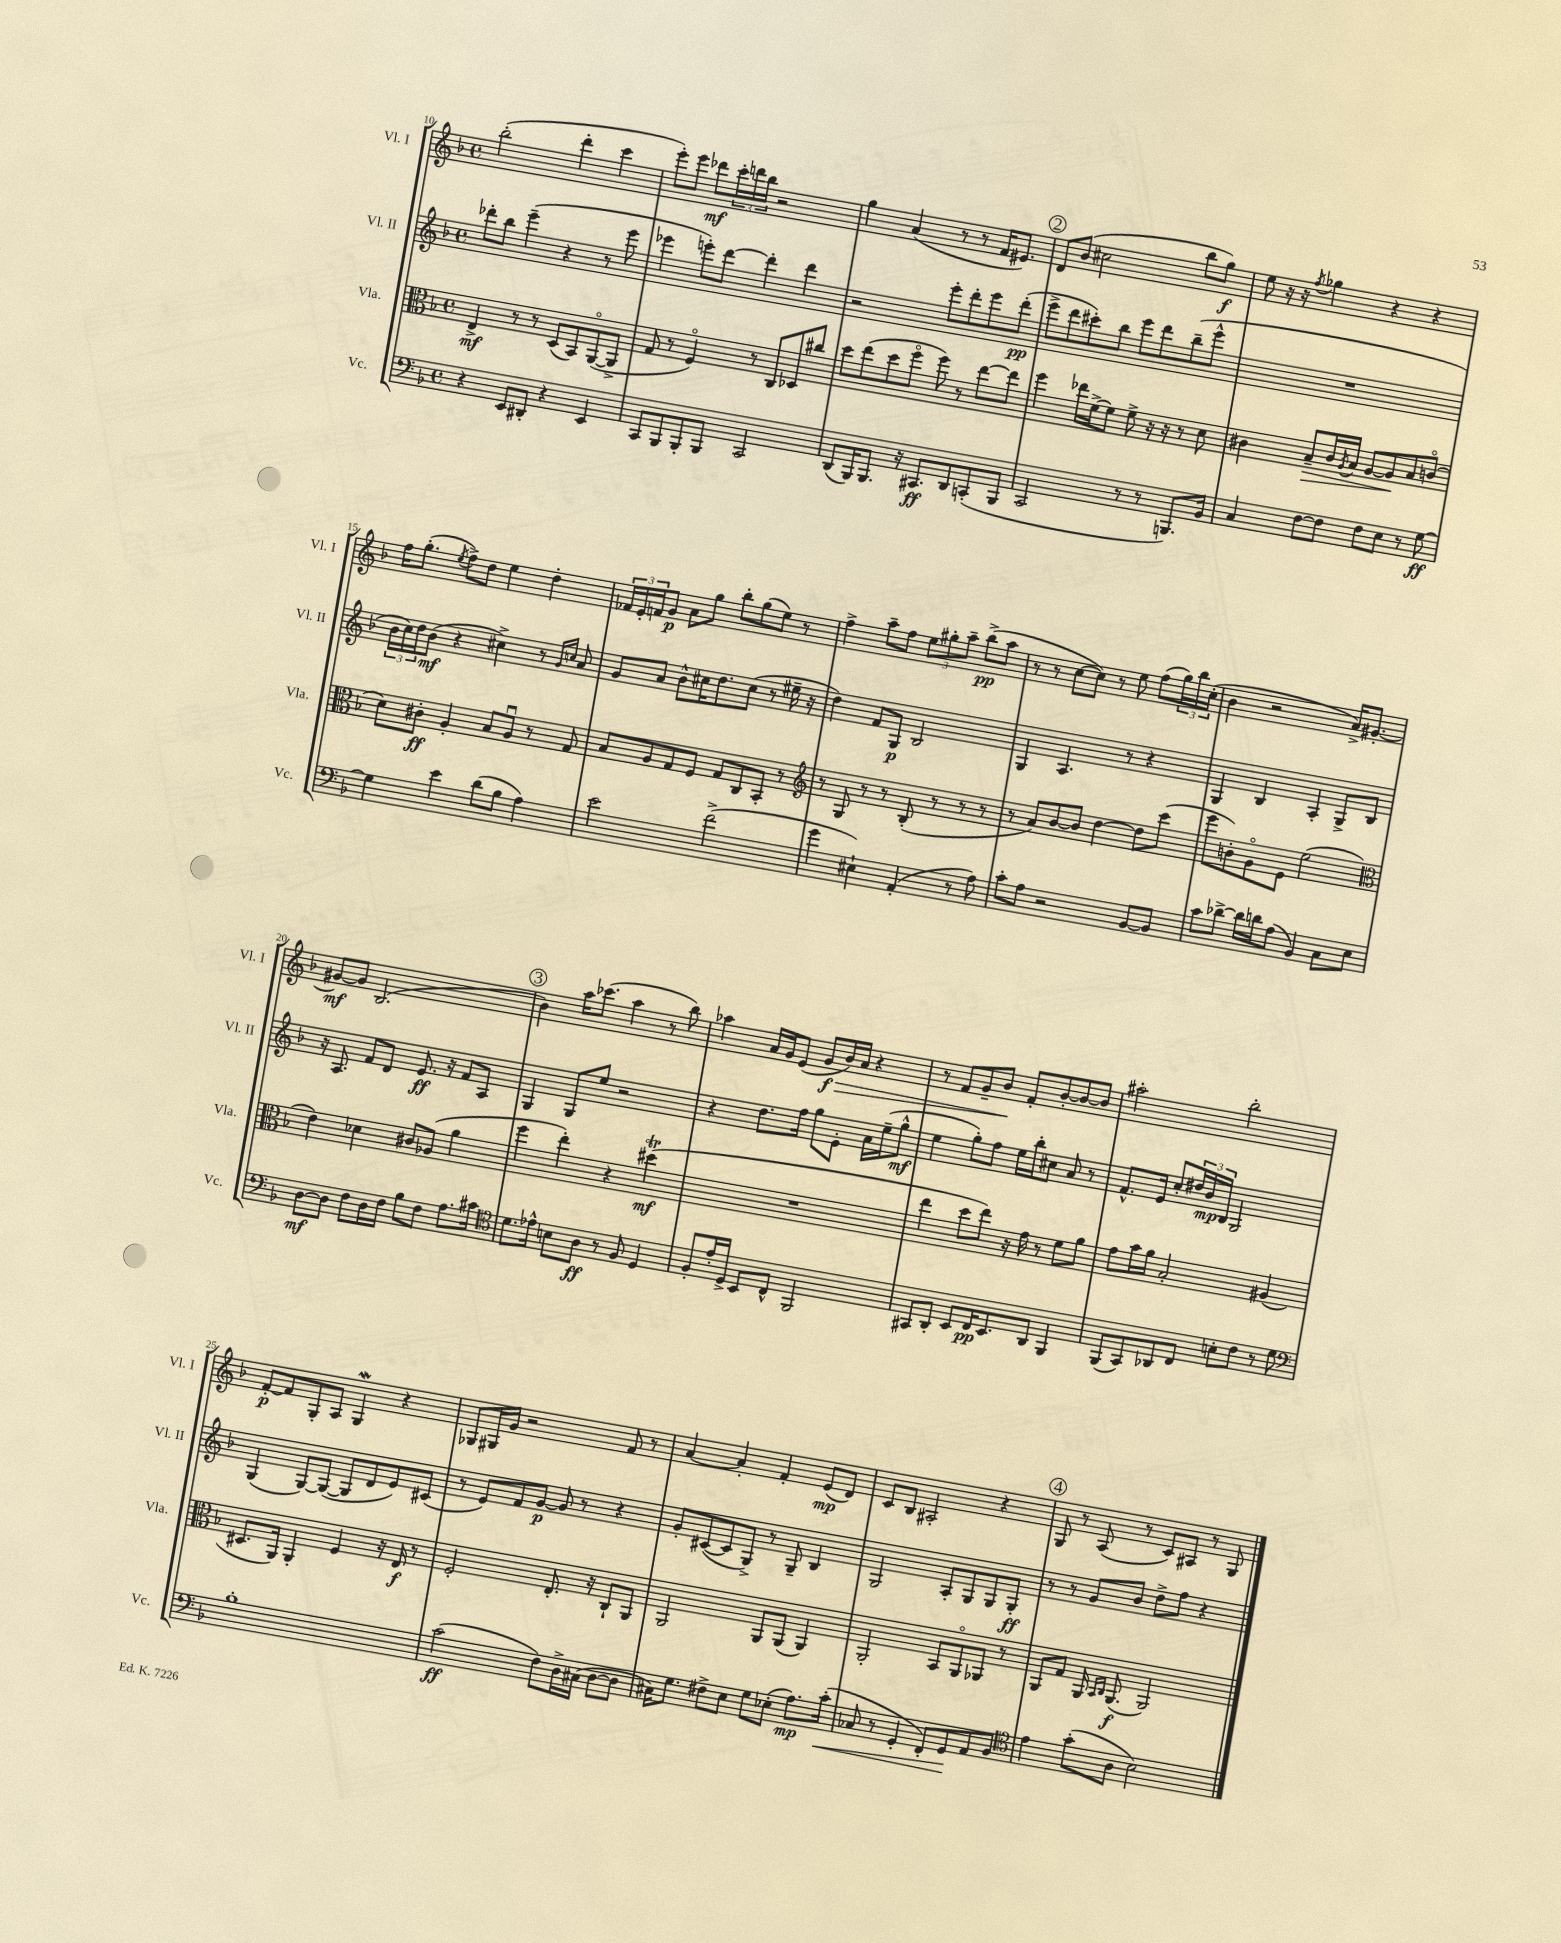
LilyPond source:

<<
\new StaffGroup <<
\new Staff = "s0" \with { instrumentName = "Vl. I" shortInstrumentName = "Vl. I" } {
    \clef treble \key f \major \defaultTimeSignature \time 4/4
    bes''2-.( d'''4-. c'''4 |
    e'''8-.) e'''8 des'''8\mf \tuplet 3/2 { c'''16-. d'''16 bes''16 } r2 |
    g''4 a'4( r8 r8 f'16 eis'8.) |
    \mark \markup { \circle "2" } d'8 bes'8( cis''2 bes''8 g''8\f) |
    e''8 r16 r16 \acciaccatura { f''8 } ges''4 r4 r4 |
    f''16 g''8.-.( \acciaccatura { e''8 } f''8->) d''8 e''4 d''4-. |
    \tuplet 3/2 { fes'16 e'16-. f'16 } g'8\p a'8 g''8 bes''8-. g''8( e''8) r8 |
    f''4-> a''8-- f''8 \tuplet 3/2 { e''8 gis''8-. a''8-- } bes''8->\pp( a''8 |
    r8 r8 c''8~ c''8) r8 e''8 f''8( \tuplet 3/2 { g''16) bes''16 c''16-.( } |
    bes'4 r2 a'16->) gis'8.~-. |
    gis'8~\mf gis'8 bes2.( |
    \mark \markup { \circle "3" } bes'4) a''16 ces'''8.( a''4 r8 bes''8) |
    aes''4 a'16 g'16 e'8( g'8\f\> bes'16) a'16 r4 |
    r8 f'8 g'8-- bes'8\! f'8-. bes'8~-. bes'8~ bes'8 |
    ais''2-. bes''2-. |
    f'8~-.\p f'8 g8-. a8 g4\mordent r4 |
    ges8 gis16 g'16 r2 f'8 r8 |
    a'4~ a'4-. f'4-. e'8\mp( d'8) |
    c'8 bes8 ais2-. r4 |
    \mark \markup { \circle "4" } g8 r8 a8( r8 c'8) ais8 r8 g8 \bar "|." |
}
\new Staff = "s1" \with { instrumentName = "Vl. II" shortInstrumentName = "Vl. II" } {
    \clef treble \key f \major \defaultTimeSignature \time 4/4
    des'''8-. bes''8 e'''4--( r4 r8 e'''8 |
    ees'''4 e'''8-.) d'''8~ d'''4-. d'''4 |
    r2 e'''8-. d'''8-. e'''8 d'''8-.\pp( |
    \mark \markup { \circle "2" } e'''8-> d'''8 cis'''8-.) bes''8 e'''8 d'''8 bes''8--( e'''8-^ |
    R1 |
    \tuplet 3/2 { bes'16 c''16) d''16 } bes'8\mf( r4 cis''4->) r8 \grace { g'16 c''16 } a'8 |
    g'8 a'8 bes'8-^ cis''16 d''8. cis''8( r8 eis''16-- r16 |
    d''4) f'8 g8\p bes2 |
    g4 a4. r8 r4 |
    g4 bes4 a4-. g8-> bes8 |
    r16 a8. f'8 d'8 e'8.\ff r16 f'8 a8 |
    \mark \markup { \circle "3" } g4 g8 e''8 r2 |
    r4 d''8. f''16 g''8 e'8-. a'16 e''16--( g''8-^\mf |
    e''4 g''8-.) f''8 e''16 bes''16-. cis''8 a'8 r8 |
    f'8.-^ e'16 c''8-. \tuplet 3/2 { dis''16 bes'16\mp bes16 } g2 |
    g4( g8~) g8~( g8 d'8 e'8) cis'8( |
    r8 e'8) f'8 g'8~\p g'8 r8 r4 |
    g'8-. cis'8~( cis'8 g8->) r8 g8-- bes4 |
    g2 a8-. g8 g8 g8-.\ff |
    \mark \markup { \circle "4" } r8 r8 g'8 bes'8 d''8-> f''8 r4 \bar "|." |
}
\new Staff = "s2" \with { instrumentName = "Vla." shortInstrumentName = "Vla." } {
    \clef alto \key f \major \defaultTimeSignature \time 4/4
    e4->\mf r8 r8 d8( bes,8) a,8~\flageolet( a,8-> |
    g8 r8 f4\flageolet) r8 c8 des8 cis''8 |
    d''8 e''8( d''8 f''8\flageolet f''8) r8 e''8~ e''8 |
    \mark \markup { \circle "2" } f''4 ees''16 f'16~-> f'8 f'8-> r16 r16 r8 d'8 |
    cis'4 bes8--\> cis'16 \acciaccatura { a8 } bes16 a8~ a8\! bes8 c'8\flageolet( |
    d'8) cis'8-.\ff a4-. bes8 a8\downbow r8 g8 |
    bes8 a8 g8 f8 g8 c8 bes,8-. r8 |
    \clef treble r8 g8 r8 r8 bes8-.( r8 r8 r8 |
    r8 a'8) bes'8~ bes'8 d''4~ d''8 c'''8( |
    e'''8 b'8-.) g'8\flageolet e'8 e''2( |
    \clef alto e'4) des'4 cis'8 aes8( a'4 |
    \mark \markup { \circle "3" } f''4 e''4-.) r4 dis''4\trill\mf( |
    R1 |
    e''4 d''8 e''8) r16 g'16 r8 f'8 a'8 |
    g'8 bes'16 a'16 bes2-. ais4( |
    dis8. a,16) a,4-. f4 r16 e16\f r8 |
    f2-. e8.-. r16 c8-! a,8 |
    a,2 a,8 a,8( a,4) |
    a,2-. bes,8 a,8\flageolet aes,8 r8 |
    \mark \markup { \circle "4" } a,8 g8 a,16 \grace { bes,16 c16 } a,8.\f( a,2) \bar "|." |
}
\new Staff = "s3" \with { instrumentName = "Vc." shortInstrumentName = "Vc." } {
    \clef bass \key f \major \defaultTimeSignature \time 4/4
    r4 e,8 dis,8-. r4 e,4 |
    c,8 bes,,8 bes,,8-. bes,,8 c,2 |
    d,8( bes,,16) bes,,8. r16 cis,8.\ff d,8 c,8-.( bes,,8 |
    \mark \markup { \circle "2" } c,2 r8 r8 b,,8.) bes,16 |
    c4 f8~ f8 f8 e8 r8 g8~\ff |
    g4 e'4 d'8( bes8 a4) |
    e'2 f'2->( |
    g'4 eis4-!) a,4-.( r8 a8) |
    c'8-. a8 r2 bes,8~ bes,8 |
    c'8 des'8~-> des'16 d'16 a8( bes,4) c8 e8 |
    d8~\mf d8 f8 d16 f16 bes8 f8 a8. cis'16 |
    \mark \markup { \circle "3" } \clef tenor d'8. ees'16-^ b8 a8\ff r8 f8 d4 |
    f8-. e'16-. d16-> bes,8 c8-^ f,2 |
    gis,8 a,8-. bes,8 c16\pp bes,8. a,8 f,4 |
    f,8( g,8) aes,8 c8 b8-. c'8 r8 d'8 |
    \clef bass bes1-. |
    c'2\ff( f8) d16-> cis16( d8~ d8 |
    cis16) g8. fis8-> e8 g8 ees8-.( a8.\mp) c'16-.\<( |
    ces8 r8 g,4-. f,8-.) g,8\! a,8 bes,8 |
    \mark \markup { \circle "4" } \clef tenor e'4 g'8-.( a8 bes2) \bar "|." |
}
>>
>>
\layout { \context { \Score currentBarNumber = #10 } }
